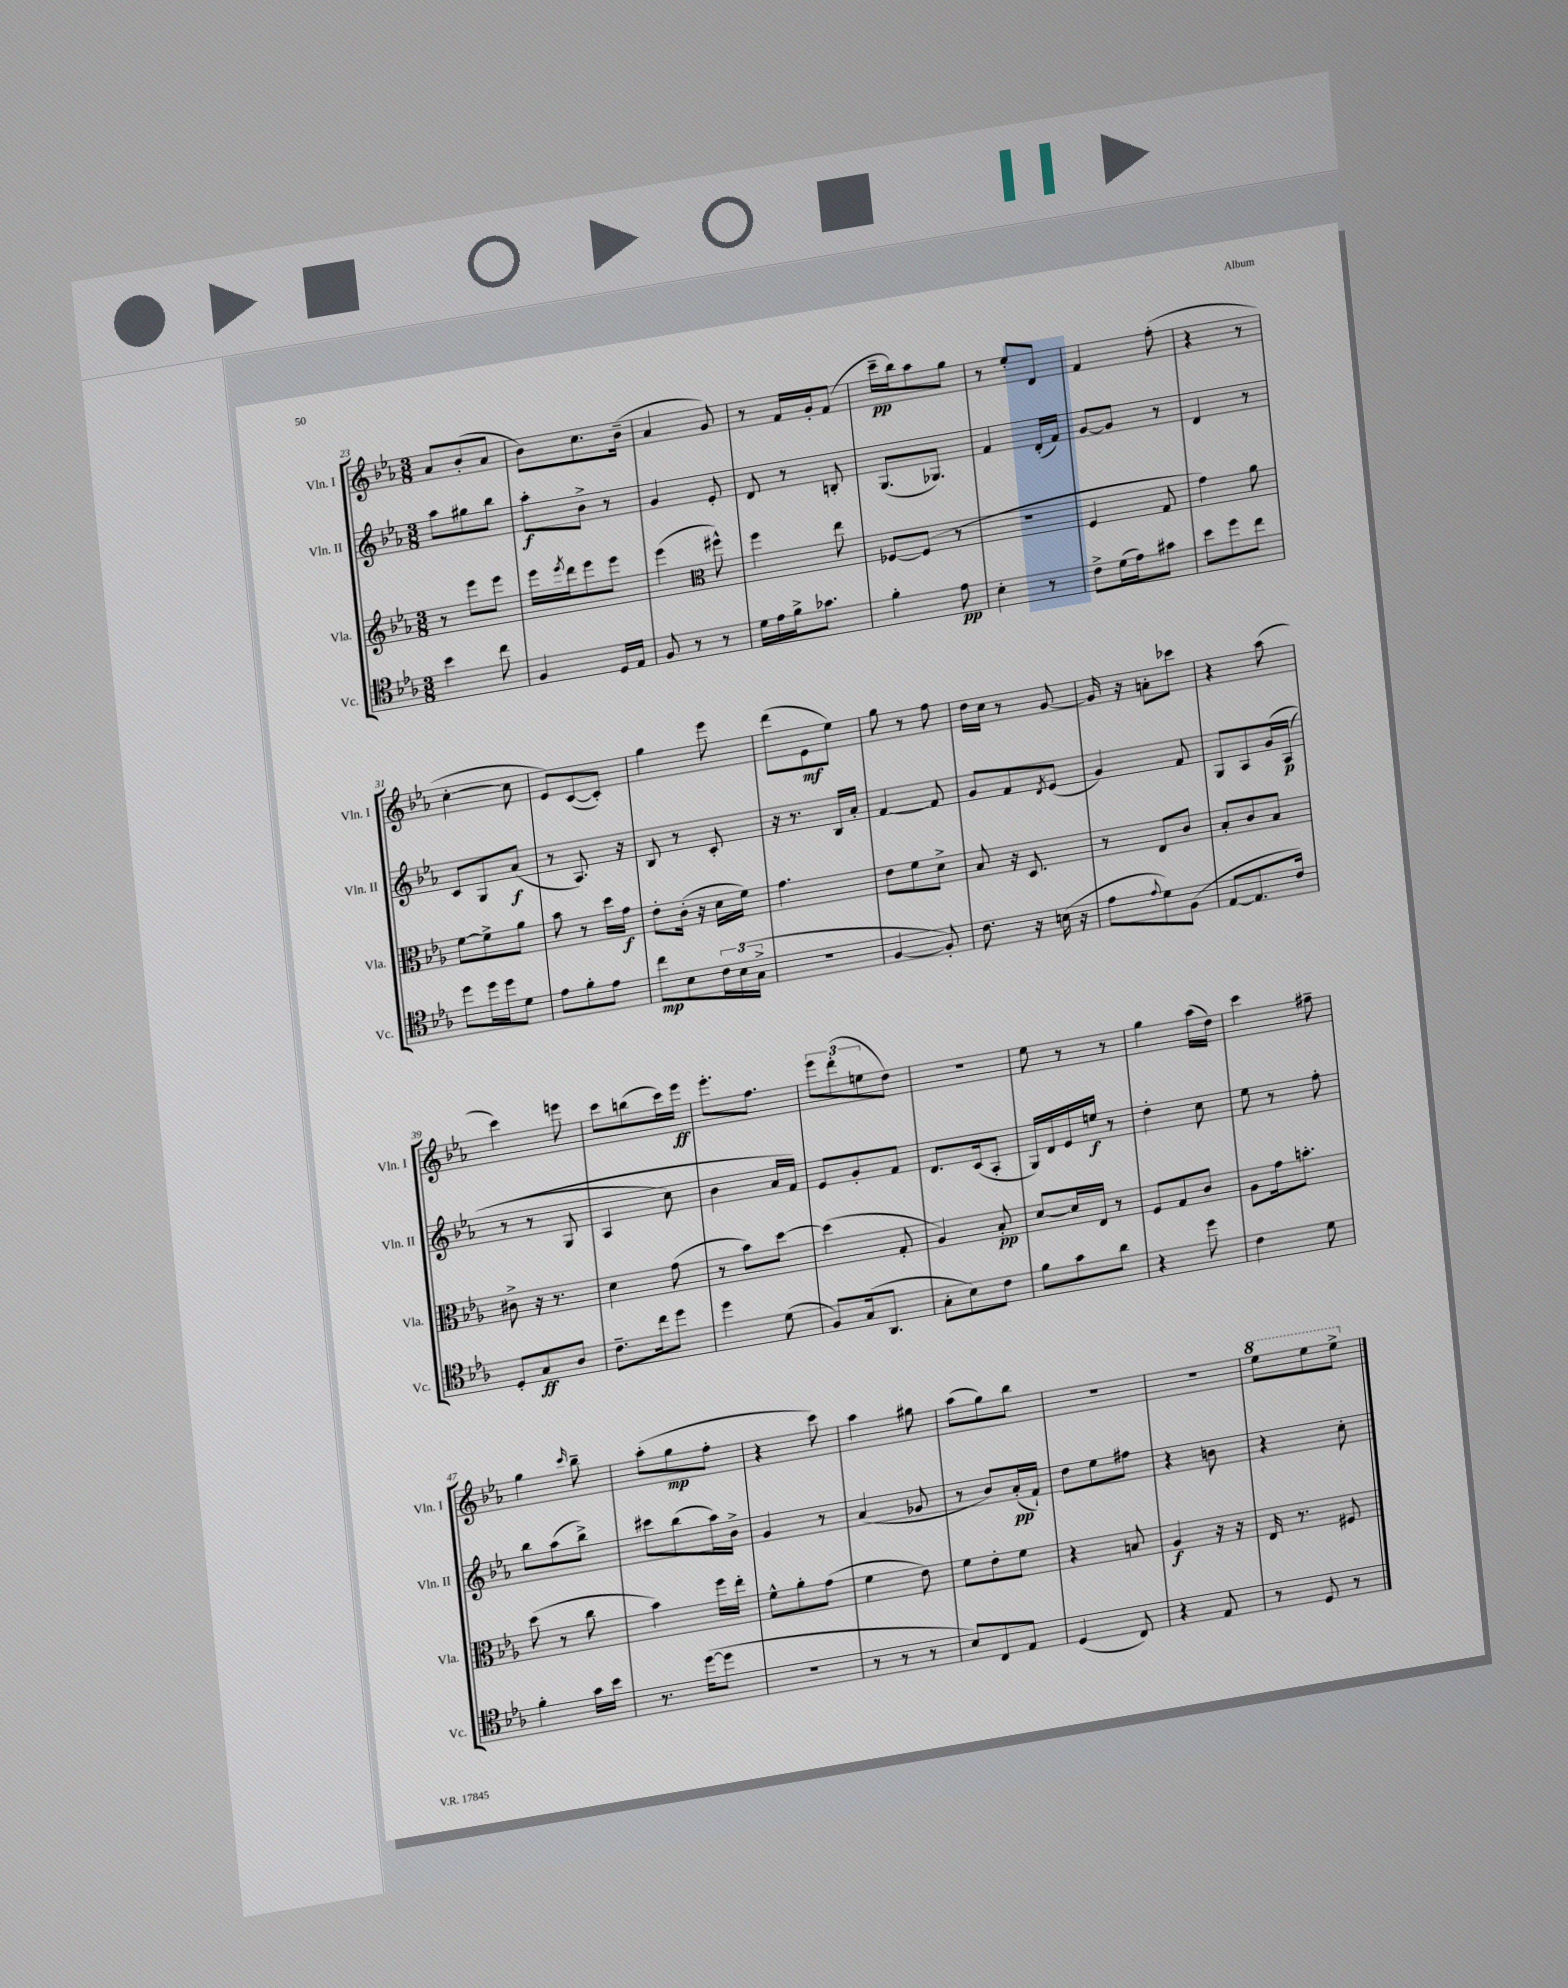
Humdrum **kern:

**kern	**dynam	**kern	**dynam	**kern	**dynam	**kern	**dynam
*part4	*part4	*part3	*part3	*part2	*part2	*part1	*part1
*staff4	*staff4	*staff3	*staff3	*staff2	*staff2	*staff1	*staff1
*I"Vc.	*	*I"Vla.	*	*I"Vln. II	*	*I"Vln. I	*
*I'Vc.	*	*I'Vla.	*	*I'Vln. II	*	*I'Vln. I	*
*clefC4	*	*clefG2	*	*clefG2	*	*clefG2	*
*k[b-e-a-]	*	*k[b-e-a-]	*	*k[b-e-a-]	*	*k[b-e-a-]	*
*M3/8	*	*M3/8	*	*M3/8	*	*M3/8	*
=23	=23	=23	=23	=23	=23	=23	=23
4b-\	.	8r	.	8aa-\L	.	8a-/L	.
.	.	8eee-\L	.	8gg#X\	.	(8b-'/	.
8cc\	.	8eee-\J	.	8bb-\J	.	8a-/J	.
=24	=24	=24	=24	=24	=24	=24	=24
4F/	.	16eee-\LL	.	8aa-'\L	f	8b-\L)	.
.	.	8qeee-/	.	.	.	.	.
.	.	16ddd\J	.	.	.	.	.
.	.	8eee-\	.	8b-^\J	.	8.cc\	.
16D/LL	.	8eee-\J	.	8r	.	.	.
16E-/JJ	.	.	.	.	.	(16b-~\Jk	.
=25	=25	=25	=25	=25	=25	=25	=25
8F/	.	(4eee-\	.	4g/	.	4a-/	.
8r	.	.	.	.	.	.	.
*	*	*clefC3	*	*	*	*	*
8r	.	8ff#X^^\)	.	8e-'/	.	8g/)	.
=26	=26	=26	=26	=26	=26	=26	=26
16d\LL	.	4ff\	.	8d/	.	8r	.
16e-\	.	.	.	.	.	.	.
16f^\J	.	.	.	8r	.	16f/LL	.
8.g-X\J	.	.	.	.	.	16g'/J	.
.	.	8ee-\	.	8Bn'/	.	(8f/J	.
=27	=27	=27	=27	=27	=27	=27	=27
4f'\	.	[8F-X/L	.	(8.G/L	.	16ccc~\LL	pp
.	.	.	.	.	.	16bb-\J)	.
.	.	(8F-/J]	.	.	.	8aa-\	.
.	.	.	.	8.G-X/J)	.	.	.
8e-\	pp	8r	.	.	.	8gg\J	.
=28	=28	=28	=28	=28	=28	=28	=28
4B-'\	.	4.r	.	4f/	.	8r	.
.	.	.	.	.	.	8ee-'/L	.
8r	.	.	.	(16d'/LL	.	8d/J	.
.	.	.	.	16f/JJ)	.	.	.
=29	=29	=29	=29	=29	=29	=29	=29
8c^\L	.	4F/	.	[8g/L	.	4f/	.
(16d\L	.	.	.	8g/J]	.	.	.
16e-\J)	.	.	.	.	.	.	.
8g#X\J	.	8G/	.	8r	.	(8ff'\	.
=30	=30	=30	=30	=30	=30	=30	=30
8b-\L	.	4g\)	.	4d/	.	4r	.
8dd\	.	.	.	.	.	.	.
8cc\J	.	8a-\	.	8r	.	8r	.
!!LO:LB:g=z
=31	=31	=31	=31	=31	=31	=31	=31
8dd\L	.	[8f\L	.	8c/L	.	[4cc'\	.
16dd\L	.	8f^\]	.	8G/	.	.	.
16dd\J	.	.	.	.	.	.	.
8d\J	.	8a-\J	.	(8a-/J	f	8cc\]	.
=32	=32	=32	=32	=32	=32	=32	=32
8e-\L	.	8b-\	.	8r	.	8e-/L)	.
8f'\	.	8r	.	8.A-/)	.	([8c/	.
8e-\J	.	16dd\LL	.	.	.	8c'/J])	.
.	.	16g\JJ	f	16r	.	.	.
=33	=33	=33	=33	=33	=33	=33	=33
8cc\L	mp	8e-'\L	.	8B-/	.	4gg\	.
8B-\	.	(16c'\Jk	.	8r	.	.	.
.	.	16r	.	.	.	.	.
24c\L	.	16d\LL	.	8c'/	.	8eee-\	.
(24B-\	.	.	.	.	.	.	.
.	.	16f\JJ)	.	.	.	.	.
24G^\JJ	.	.	.	.	.	.	.
=34	=34	=34	=34	=34	=34	=34	=34
4.r	.	4.g\	.	16r	.	(8ddd\L	.
.	.	.	.	8.r	.	.	.
.	.	.	.	.	.	8e-\	mf
.	.	.	.	16B-/LL	.	8ee-\J)	.
.	.	.	.	16a-'/JJ	.	.	.
=35	=35	=35	=35	=35	=35	=35	=35
[4F/	.	8e-\L	.	[4f/	.	8gg\	.
.	.	8f\	.	.	.	8r	.
8F'/])	.	8d^\J	.	8f/]	.	8ff\	.
=36	=36	=36	=36	=36	=36	=36	=36
8.c\	.	8B-/	.	8g/L	.	16dd\LL	.
.	.	.	.	.	.	16cc\JJ	.
.	.	16r	.	8f/	.	8r	.
16r	.	8.D/	.	.	.	.	.
.	.	.	.	8qd/	.	.	.
(16Bn\	.	.	.	(8e-/J	.	[8g/	.
16r	.	.	.	.	.	.	.
=37	=37	=37	=37	=37	=37	=37	=37
8e-\L	.	8r	.	4g/)	.	16g/]	.
.	.	.	.	.	.	16r	.
8qqe-/	.	.	.	.	.	.	.
8d\)	.	8E-/L	.	.	.	8an'\L	.
(8F\J	.	8c/J	.	8f/	.	8ccc-X\J	.
=38	=38	=38	=38	=38	=38	=38	=38
[8E-/L	.	8B-'/L	.	8G/L	.	4r	.
8.E-/]	.	8c/	.	8A-/	.	.	.
.	.	8B-/J	.	(16g/L	.	(8aa-\	.
16c/Jk)	.	.	.	(16A-/JJ	p	.	.
!!LO:LB:g=z
=39	=39	=39	=39	=39	=39	=39	=39
8D'/L	.	8c#X^\	.	8r	.	4ccc\)	.
8G/	ff	16r	.	8r	.	.	.
.	.	8.r	.	.	.	.	.
8A-/J	.	.	.	8G/	.	8eeen\	.
=40	=40	=40	=40	=40	=40	=40	=40
8.c~\L	.	4d\	.	4A-/	.	8ccc\L	.
.	.	.	.	.	.	(8bbn\	.
16cc\k	.	.	.	.	.	.	.
8dd\J	.	(8g\	.	8cc\)	.	16ccc\L)	.
.	.	.	.	.	.	16eee-\JJ	ff
=41	=41	=41	=41	=41	=41	=41	=41
4dd\	.	8r	.	4b-\	.	8.eee-'\L	.
.	.	8b-\L)	.	.	.	.	.
.	.	.	.	.	.	8.ff\J	.
(8d\	.	[8dd\J	.	16a-/LL	.	.	.
.	.	.	.	16f/JJ)	.	.	.
=42	=42	=42	=42	=42	=42	=42	=42
8F/L)	.	(4dd\]	.	8e-/L	.	12eee-\L	.
.	.	.	.	.	.	(12ddd'\	.
(16G/k	.	.	.	8g'/	.	.	.
.	.	.	.	.	.	12een\	.
8.AA-/J	.	.	.	.	.	.	.
.	.	8G'/	.	8f/J	.	8dd\J)	.
=43	=43	=43	=43	=43	=43	=43	=43
8G'\L	.	4A-/)	.	8.d/L	.	4.r	.
8B-\)	.	.	.	.	.	.	.
.	.	.	.	(16c/k	.	.	.
8c\J	.	8B-'/	pp	8A-'/J	.	.	.
=44	=44	=44	=44	=44	=44	=44	=44
8f\L	.	[8d/L	.	16G/LL)	.	8ee-\	.
.	.	.	.	16d/	.	.	.
8g\	.	16d/L]	.	16e-/	.	8r	.
.	.	16E-/JJ	.	16een/JJ	f	.	.
8a-\J	.	8r	.	8r	.	8r	.
=45	=45	=45	=45	=45	=45	=45	=45
4r	.	8F/L	.	4dd'\	.	4gg\	.
.	.	8G/	.	.	.	.	.
8dd\	.	8c/J	.	8cc\	.	(16aa-\LL	.
.	.	.	.	.	.	16dd\JJ)	.
=46	=46	=46	=46	=46	=46	=46	=46
4c\	.	8A-\L	.	8ee-\	.	4ccc\	.
.	.	16g\k	.	8r	.	.	.
.	.	8.bn'\J	.	.	.	.	.
8d\	.	.	.	8ff'\	.	8ff#X~\	.
!!LO:LB:g=z
=47	=47	=47	=47	=47	=47	=47	=47
4f'\	.	(8dd\	.	8bb-\L	.	4gg\	.
.	.	8r	.	(8aa-\	.	.	.
.	.	.	.	.	.	16qqccc/	.
16g\LL	.	8cc\	.	8bb-^\J)	.	8bb-~\	.
16b-\JJ	.	.	.	.	.	.	.
=48	=48	=48	=48	=48	=48	=48	=48
8.r	.	4b-\)	.	8ccc#X\L	.	(8aa-'\L	.
.	.	.	.	(8bb-\	.	8gg\	mp
([16dd\KL	.	.	.	.	.	.	.
8dd\J]	.	16ff\LL	.	16aa-\L)	.	8ff'\J	.
.	.	16ee-'\JJ	.	16b-^\JJ	.	.	.
=49	=49	=49	=49	=49	=49	=49	=49
4.r	.	8f^^\L	.	4g/	.	4r	.
.	.	8a-'\	.	.	.	.	.
.	.	(8g\J	.	8r	.	8ccc\)	.
=50	=50	=50	=50	=50	=50	=50	=50
8r	.	4f\	.	(4a-/	.	4aa-\	.
8r	.	.	.	.	.	.	.
8r	.	8e-\)	.	8g-X/	.	8gg#X\	.
=51	=51	=51	=51	=51	=51	=51	=51
8B-/L)	.	8f\L	.	8r	.	(8aa-\L	.
8C/	.	8e-'\	.	8b-/L)	.	8gg\)	.
8E-/J	.	8f\J	.	(16a-'/L	pp	8bb-\J	.
.	.	.	.	16f`/JJ)	.	.	.
=52	=52	=52	=52	=52	=52	=52	=52
(4D/	.	4r	.	8dd\L	.	4.r	.
.	.	.	.	8ee-\	.	.	.
8C/)	.	8Bn/	.	8ff#X\J	.	.	.
=53	=53	=53	=53	=53	=53	=53	=53
4r	.	4A-/	f	4r	.	4.r	.
8E-/	.	16r	.	8bn\	.	.	.
.	.	16r	.	.	.	.	.
=54	=54	=54	=54	=54	=54	=54	=54
*	*	*	*	*	*	*8va	*
8r	.	16E-/	.	4r	.	8eee-\L	.
.	.	8.r	.	.	.	.	.
8D/	.	.	.	.	.	8eee-\	.
8r	.	8F#X/	.	8cc'\	.	8eee-^\J	.
*	*	*	*	*	*	*X8va	*
==	==	==	==	==	==	==	==
*-	*-	*-	*-	*-	*-	*-	*-
